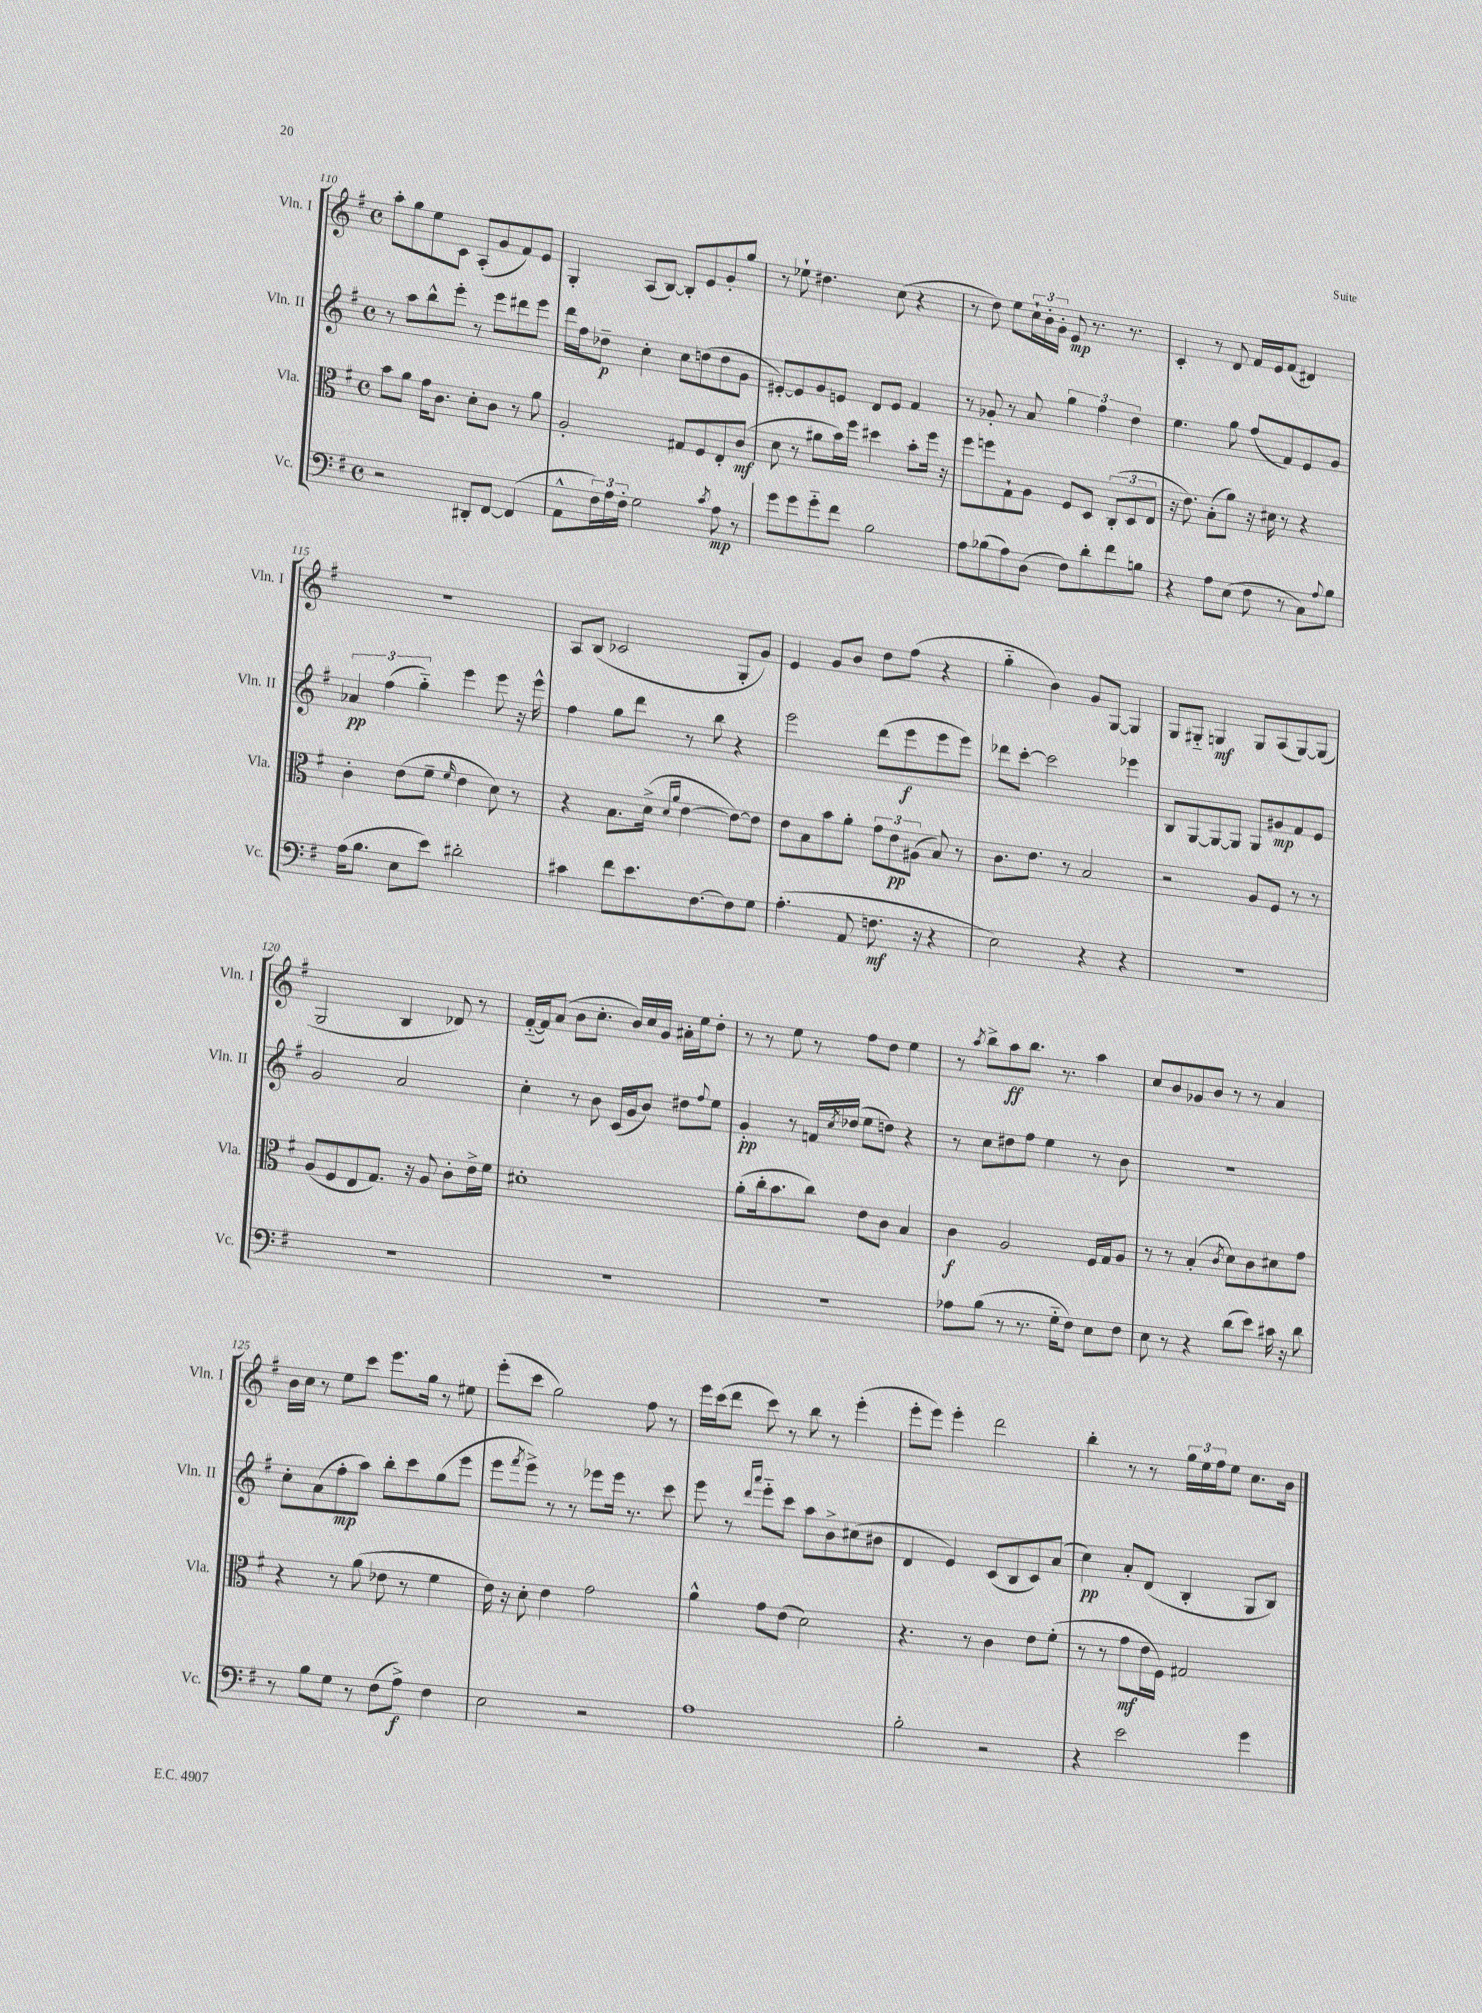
<<
\new StaffGroup <<
\new Staff = "s0" \with { instrumentName = "Vln. I" shortInstrumentName = "Vln. I" } {
    \clef treble \key g \major \defaultTimeSignature \time 4/4
    a''8-. g''8 e''8 c'8 a8-.( g'8 fis'8) e'8 |
    g4-. a8( b8~) b8-. e'8 g'8-. g''8 |
    r8 ees''8-! dis''4. c''8( r4 |
    r8 d''8) e''8 \tuplet 3/2 { c''16-! b'16-. g'16-. } e'8\mp r8. r8. |
    c'4-. r8 d'8 fis'16 e'16 fis'8( dis'4) |
    R1 |
    a8 b8( ces'2 g8-. g'8) |
    e'4 g'8 b'8 d''8 fis''8( r4 |
    g''4-_ b'4) g'8 g8~ g4 |
    g8 gis8-_ g4\mf g8 a8( g8~) g8( |
    g2 b4 des'8) r8 |
    fis'16~-_( fis'16) a'8( b'8 c''8.-. b'16) c''16 g'16 ais'16-. e''16 d''8-. |
    r8 r8 e''8 r8 fis''8 d''8 e''4 |
    r8 \acciaccatura { a''8 } b''8-> a''8\ff b''8. r8. a''4 |
    c''8 b'8 ges'8 b'8 r8 r8 a'4 |
    b'16 c''16 r8 e''8 c'''8 e'''8. g''16 r8 eis''8 |
    e'''8-.( c'''8 g''2) fis''8 r8 |
    e'''16 c'''16( d'''8 c'''8) r8 b''8 r8 e'''4-.( |
    e'''8-. e'''8) e'''4-. d'''2 |
    b''4-. r8 r8 \tuplet 3/2 { g''16 e''16 fis''16 } e''8 c''8. b'16 \bar "|." |
}
\new Staff = "s1" \with { instrumentName = "Vln. II" shortInstrumentName = "Vln. II" } {
    \clef treble \key g \major \defaultTimeSignature \time 4/4
    r8 a''8 b''8-^ e'''8-. r8 e'''8 dis'''8 e'''8 |
    d'''16 fis''16 des''8--\p c''4-. c''8 d''8( d''8 g'8 |
    eis'8~-.) eis'8 g'8 e'8 d'8 e'8 fis'4 |
    r8 ges'8-. r8 a'8 \tuplet 3/2 { g''4 fis''4 d''4 } |
    e''4. g''8 fis''8( fis'8) e'8 g'8 |
    \tuplet 3/2 { aes'4\pp fis''4( g''4-_) } e'''4 e'''8 r16 e'''16-^ |
    fis''4 g''8 d'''8 r8 b''8 r4 |
    e'''2 d'''8( e'''8\f e'''8 e'''8) |
    des'''8 c'''8~-. c'''2 ees'''4 |
    b8 g8~ g8~ g8 g8 gis'8\mp fis'8 e'8 |
    g'2 a'2 |
    c''4-. r8 b'8 c'16( g'16 b'8) dis''8 \appoggiatura { fis''8 } e''8 |
    g'4-.\pp r8 f'16 \acciaccatura { c''8 } des''16( e''8 d''8) r4 |
    r8 c''8 dis''8 fis''8 e''4 r8 b'8 |
    R1 |
    c''8-. a'8( fis''8-.\mp a''8) b''8-. c'''8 g''8( e'''8 |
    e'''8 \acciaccatura { fis'''8 } e'''8->) r8 r8 ees'''8 ees'''16 r8. c'''8 |
    e'''8 r8 \grace { d'''16 a'''16 } e'''8-_ c'''8 a''8 b'8-> cis''8( bis'8 |
    d'4 e'4) c'8( b8 c'8) a'8( |
    c''4\pp) a'8-. d'8( b4-. g8 b8) \bar "|." |
}
\new Staff = "s2" \with { instrumentName = "Vla." shortInstrumentName = "Vla." } {
    \clef alto \key g \major \defaultTimeSignature \time 4/4
    b'8 a'8 g'16 c'8. d'8-. c'8 r8 a'8 |
    a2-. gis8 fis8 e8-. c'8\mf( |
    d'8 r8 ais'8 b'16) fis''16 dis''4 b'8-. fis''16 r16 |
    fis''8 f''8 g8-! a8 fis8 d8 \tuplet 3/2 { c8-.( d8 e8 } |
    r16 e'8.) b8-.( a'8) r16 dis'16 r8 r4 |
    c'4-. e'8( fis'8-- \grace { fis'16 } e'4 d'8) r8 |
    r4 b8. d'16->( \grace { d'16 a'16 } e'4~ e'8~) e'8 |
    e'8 b8 b'8 a'8-. \tuplet 3/2 { g'8 e'8\pp ais8( } b8) r8 |
    c'8. e'8. r8 b2 |
    r2 a8 fis8 r8 r8 |
    a8( fis8 e8 g8.) r16 a8 c'8-. e'16-> fis'16 |
    dis'1-. |
    a'8-.( c''16-. b'8. c''8) e'8 c'8 b4 |
    c'4\f a2 fis16 g16 a8 |
    r8 r8 b4-.( \acciaccatura { c'8 } d'8) c'8 dis'8 g'8 |
    r4 r8 a'8( ees'8 r8 fis'4 |
    e'16) r16 d'8-. e'4 g'2 |
    a'4-^ g'8 e'8( d'2) |
    r4. r8 c'4 e'8 fis'8-.( |
    r8 r8 g'8\mf e'16 fis16) gis2 \bar "|." |
}
\new Staff = "s3" \with { instrumentName = "Vc." shortInstrumentName = "Vc." } {
    \clef bass \key g \major \defaultTimeSignature \time 4/4
    r2 dis,8-. fis,8~ fis,4( |
    a,8-^ \tuplet 3/2 { fis16) a16 fis16-. } g2 \acciaccatura { c'8 } a8\mp r8 |
    g'8 g'8 g'8-_ fis'8 b2 |
    a8 bes8( a8) d8( fis8) d'8-. fis'8 b8 |
    r4 a8 e8( fis8 r8 c8) \appoggiatura { a8 } b8 |
    a16( b8. e8 e'8) dis'2-. |
    cis'4 fis'8 e'8. fis8.~ fis8 g8 |
    a4.-.( a,8 f8.\mf r16 r4 |
    e2) r4 r4 |
    R1 |
    R1 |
    R1 |
    R1 |
    aes8 b8( r8 r8. g16-_ fis8) e8 fis8 |
    e8 r8 r4 d'8( e'8) cis'16 r16 d'8 |
    r8 b8 g8 r8 fis8( a8->\f) fis4 |
    e2 r2 |
    a1 |
    b2-. r2 |
    r4 e'2 g'4 \bar "|." |
}
>>
>>
\layout { \context { \Score currentBarNumber = #110 } }
